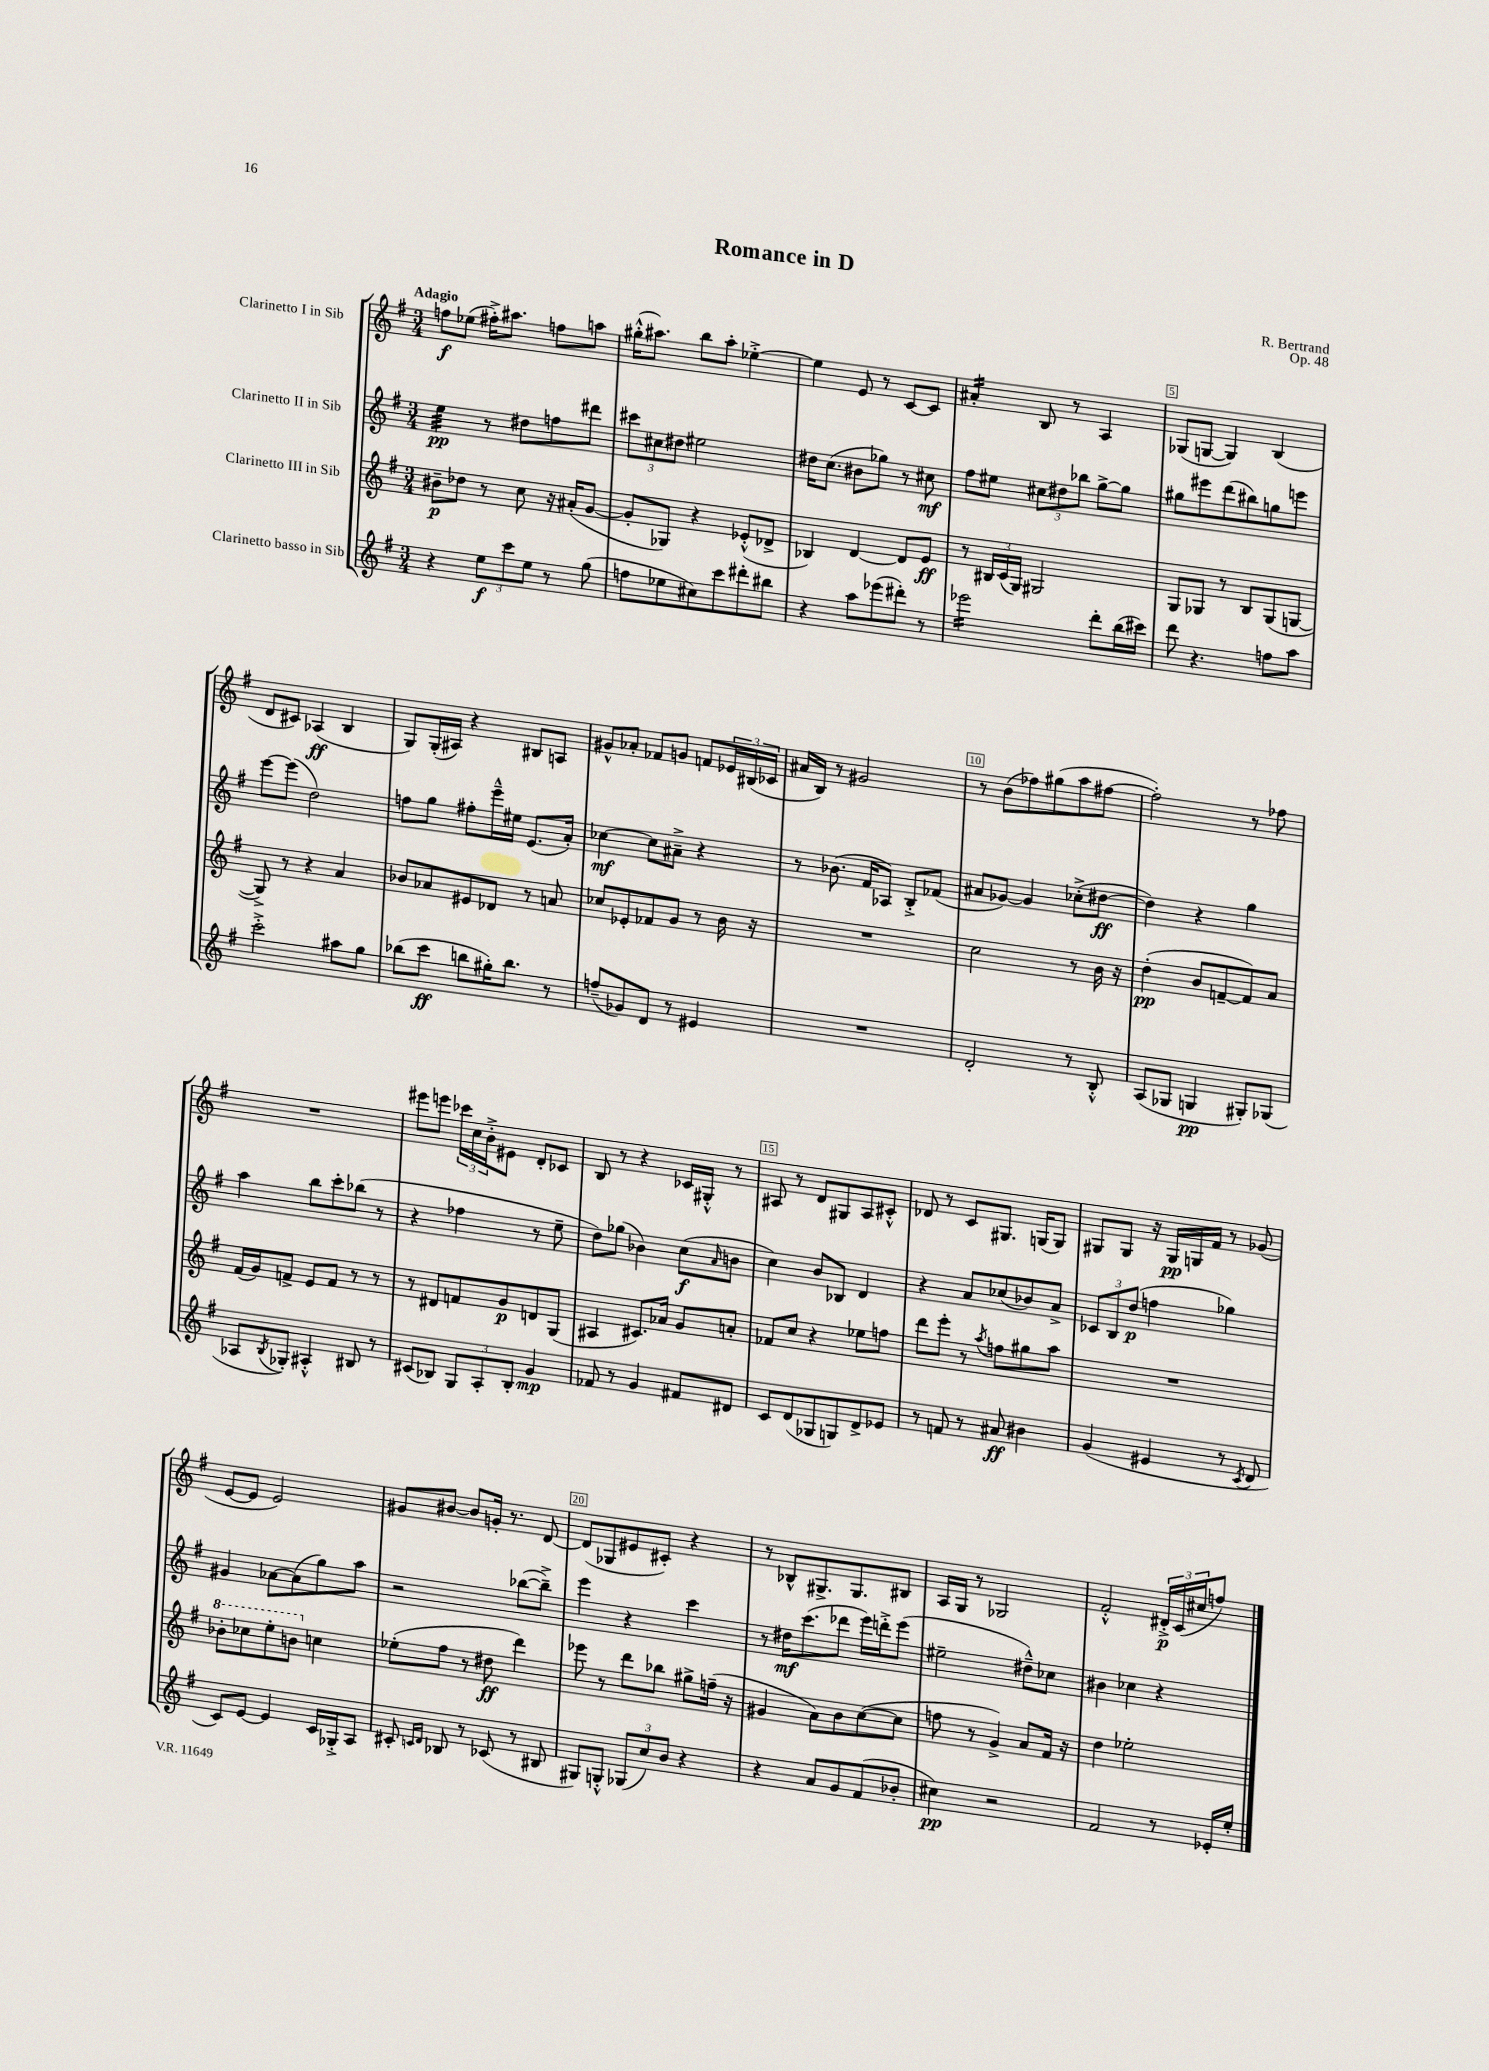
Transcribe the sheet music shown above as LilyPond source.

\header { title = "Romance in D" composer = "R. Bertrand" opus = "Op. 48" }
<<
\new StaffGroup <<
\new Staff = "s0" \with { instrumentName = "Clarinetto I in Sib" } {
    \clef treble \key g \major \numericTimeSignature \time 3/4 \tempo "Adagio"
    f''8\f ees''8( fis''16-.->) ais''8. f''8 a''8 |
    gis''16-.-^( ais''8.) b''8 ais''8-. ees''4~-.-> |
    ees''4 e'8 r8 c'8~ c'8 |
    ais'4:16-. b8 r8 a4 |
    ges8( g8~ g4) b4( |
    d'8 cis'8) aes4\ff( b4 |
    g8) g16-.( ais16) r4 bis8 a8 |
    gis'8-^ aes'8-. fes'8 g'8 f'8 \tuplet 3/2 { ees'16 bis16( ces'16 } |
    ais'16 b16) r8 gis'2 |
    r8 b'8( fes''8) gis''8( a''8 fis''8~ |
    fis''2-.) r8 fes''8 |
    R2. |
    eis'''8 e'''8 \tuplet 3/2 { ces'''16 c''16 b'16-.-> } eis'8 d'8-. ces'8 |
    b8 r8 r4 ces'16 gis16-.-^ r8 |
    ais8 r8 d'8 gis8 ais8 cis'8-.-^ |
    des'8 r8 c'8 gis8. g16( g8) |
    gis8 gis8 r16 gis16\pp g16 fis'16 r8 ges'8( |
    e'8~ e'8 e'2) |
    gis'8 bis'8~ bis'8 g'16-. r8. d'8~ |
    d'8( ges8 eis'8 cis'8-.) r4 |
    r8 bes8-^ gis8.-> gis8. bis8 |
    a16 g16 r8 ges2 |
    fis'2-.-^ \tuplet 3/2 { dis'16-.->\p c'16( cis''16 } f''8) \bar "|." |
}
\new Staff = "s1" \with { instrumentName = "Clarinetto II in Sib" } {
    \clef treble \key g \major \numericTimeSignature \time 3/4
    e''4:32\pp r8 dis''8 f''8 dis'''8 |
    \tuplet 3/2 { cis'''8 cis''8 dis''8 } eis''2 |
    dis''16 c''8.( bis'8 ges''8) r8 cis''8\mf |
    fis''8 eis''8 \tuplet 3/2 { cis''8 dis''8 bes''8 } g''8~-> g''8 |
    gis''8 eis'''8 d'''8( bis''8) g''8 e'''8 |
    e'''8~ e'''8( d''2) |
    f''8 g''8 fis''8-. e'''16---^ eis''16 e'8.( a'16-.) |
    ces''4~\mf ces''8 ais'8---> r4 |
    r8 bes'8.( fis'16 aes8) b8-.-> fes'8( |
    ais'8 ges'8~) ges'4 ces''8-.->( dis''8~\ff |
    dis''4) r4 g''4 |
    a''4 b''8 c'''8-. bes''8( r8 |
    r4 fes''4 r8 e''8-- |
    d''8) ges''8( bes'4) c''8\f( \grace { a'16 } b'8 |
    c''4) b'8 bes8 d'4 |
    r4 a'8 ces''8( bes'8) a'8-> |
    \tuplet 3/2 { ces'8 b8 d''8\p( } f''4 ges''4) |
    gis'4 aes'8~ aes'8( g''8) a''8 |
    r2 bes''8~( bes''8--->) |
    e'''4 r4 c'''4 |
    r8 dis''16\mf c'''8.( des'''8 e'''16) d'''16-.-> e'''8( |
    eis''2-- dis''8---^) ces''8 |
    bis'4 ces''4 r4 \bar "|." |
}
\new Staff = "s2" \with { instrumentName = "Clarinetto III in Sib" } {
    \clef treble \key g \major \numericTimeSignature \time 3/4
    bis'8--\p des''8 r8 c''8 r16 ais'16-.( g'8~ |
    g'8-. ges8) r4 ees'8-.-^( des'8-> |
    bes4) d'4~ d'8 e'8\ff |
    r8 \tuplet 3/2 { bis16 c'16( g16) } gis2 |
    g8 ges8 r8 b8 ges8( g8~ |
    g8->) r8 r4 a'4 |
    bes'8 aes'8 eis'8 des'8 r8 a'8 |
    ces''8 ees'8-. fes'8 g'8 r8 b'16 r16 |
    R2. |
    c''2 r8 b'16 r16 |
    d''4-.\pp( b'8 f'8~-- f'8) a'8 |
    fis'16( g'16) f'8-> e'8 f'8 r8 r8 |
    r8 dis'8 f'8 g'8\p d'8 g8( |
    ais4 cis'8.) aes'16 g'8 a'8-. |
    fes'8 c''8 r4 ees''8 f''8 |
    d'''8 e'''8-. r8 \acciaccatura { a''8 } f''8 gis''8 a''8 |
    R2. |
    \ottava #1 bes''8-. ces'''8 e'''8-. b''8 \ottava #0 c''!4 |
    ees''8-.( fis''8 r8 dis''8\ff d'''4) |
    ees'''8 r8 d'''8 bes''8 gis''8-> f''16--( r16 |
    gis'4 a'8) b'8 c''8~( c''8 |
    f''8 r8 g'4->) a'8 fis'16 r16 |
    d''4 ees''2-. \bar "|." |
}
\new Staff = "s3" \with { instrumentName = "Clarinetto basso in Sib" } {
    \clef treble \key g \major \numericTimeSignature \time 3/4
    r4 \tuplet 3/2 { e''8\f c'''8 e''8 } r8 g''8( |
    f''8 ees''8 cis''8) c'''8 dis'''8-. bis''8 |
    r4 a''8 ees'''8( dis'''8-.) r8 |
    ees'''2:16 d'''8-. b''16( cis'''16) |
    d'''8 r4. f''8 a''8 |
    c'''2-.-> ais''8 g''8 |
    bes''8( c'''8\ff b''8 gis''16-.) b''8. r8 |
    f''8--( ges'8) d'8 r8 eis'4 |
    R2. |
    d'2-. r8 b8-.-^ |
    a8( ges8 g4\pp gis8-.) ges8( |
    aes8 \acciaccatura { b8 } ges8-.) ais4-.-^ bis8 r8 |
    cis'8( bes8) \tuplet 3/2 { g8 a8-. bes8-. } g'4\mp |
    fes'8 r8 g'4 fis'8 dis'8 |
    c'8 d'8( ges8 g8) d'8-> ees'8 |
    r8 f'8 r8 ais'8\ff bis'4 |
    g'4( eis'4 r8 \acciaccatura { c'8 } d'8 |
    c'8) e'8~ e'4 c'16 ges16-.-> a8 |
    cis'8-. \grace { c'16 d'16 } bes8 r8 ces'8( r8 bis8 |
    gis8) g8-.-^ \tuplet 3/2 { ges8( c''8) b'8 } r4 |
    r4 a'8 g'8 fis'8( bes'8-. |
    cis''4\pp) r2 |
    fis'2 r8 ees'16-. e''16-. \bar "|." |
}
>>
>>
\layout { \context { \Score \override BarNumber.break-visibility = ##(#f #t #t) barNumberVisibility = #(every-nth-bar-number-visible 5) \override BarNumber.stencil = #(make-stencil-boxer 0.1 0.3 ly:text-interface::print) } }
